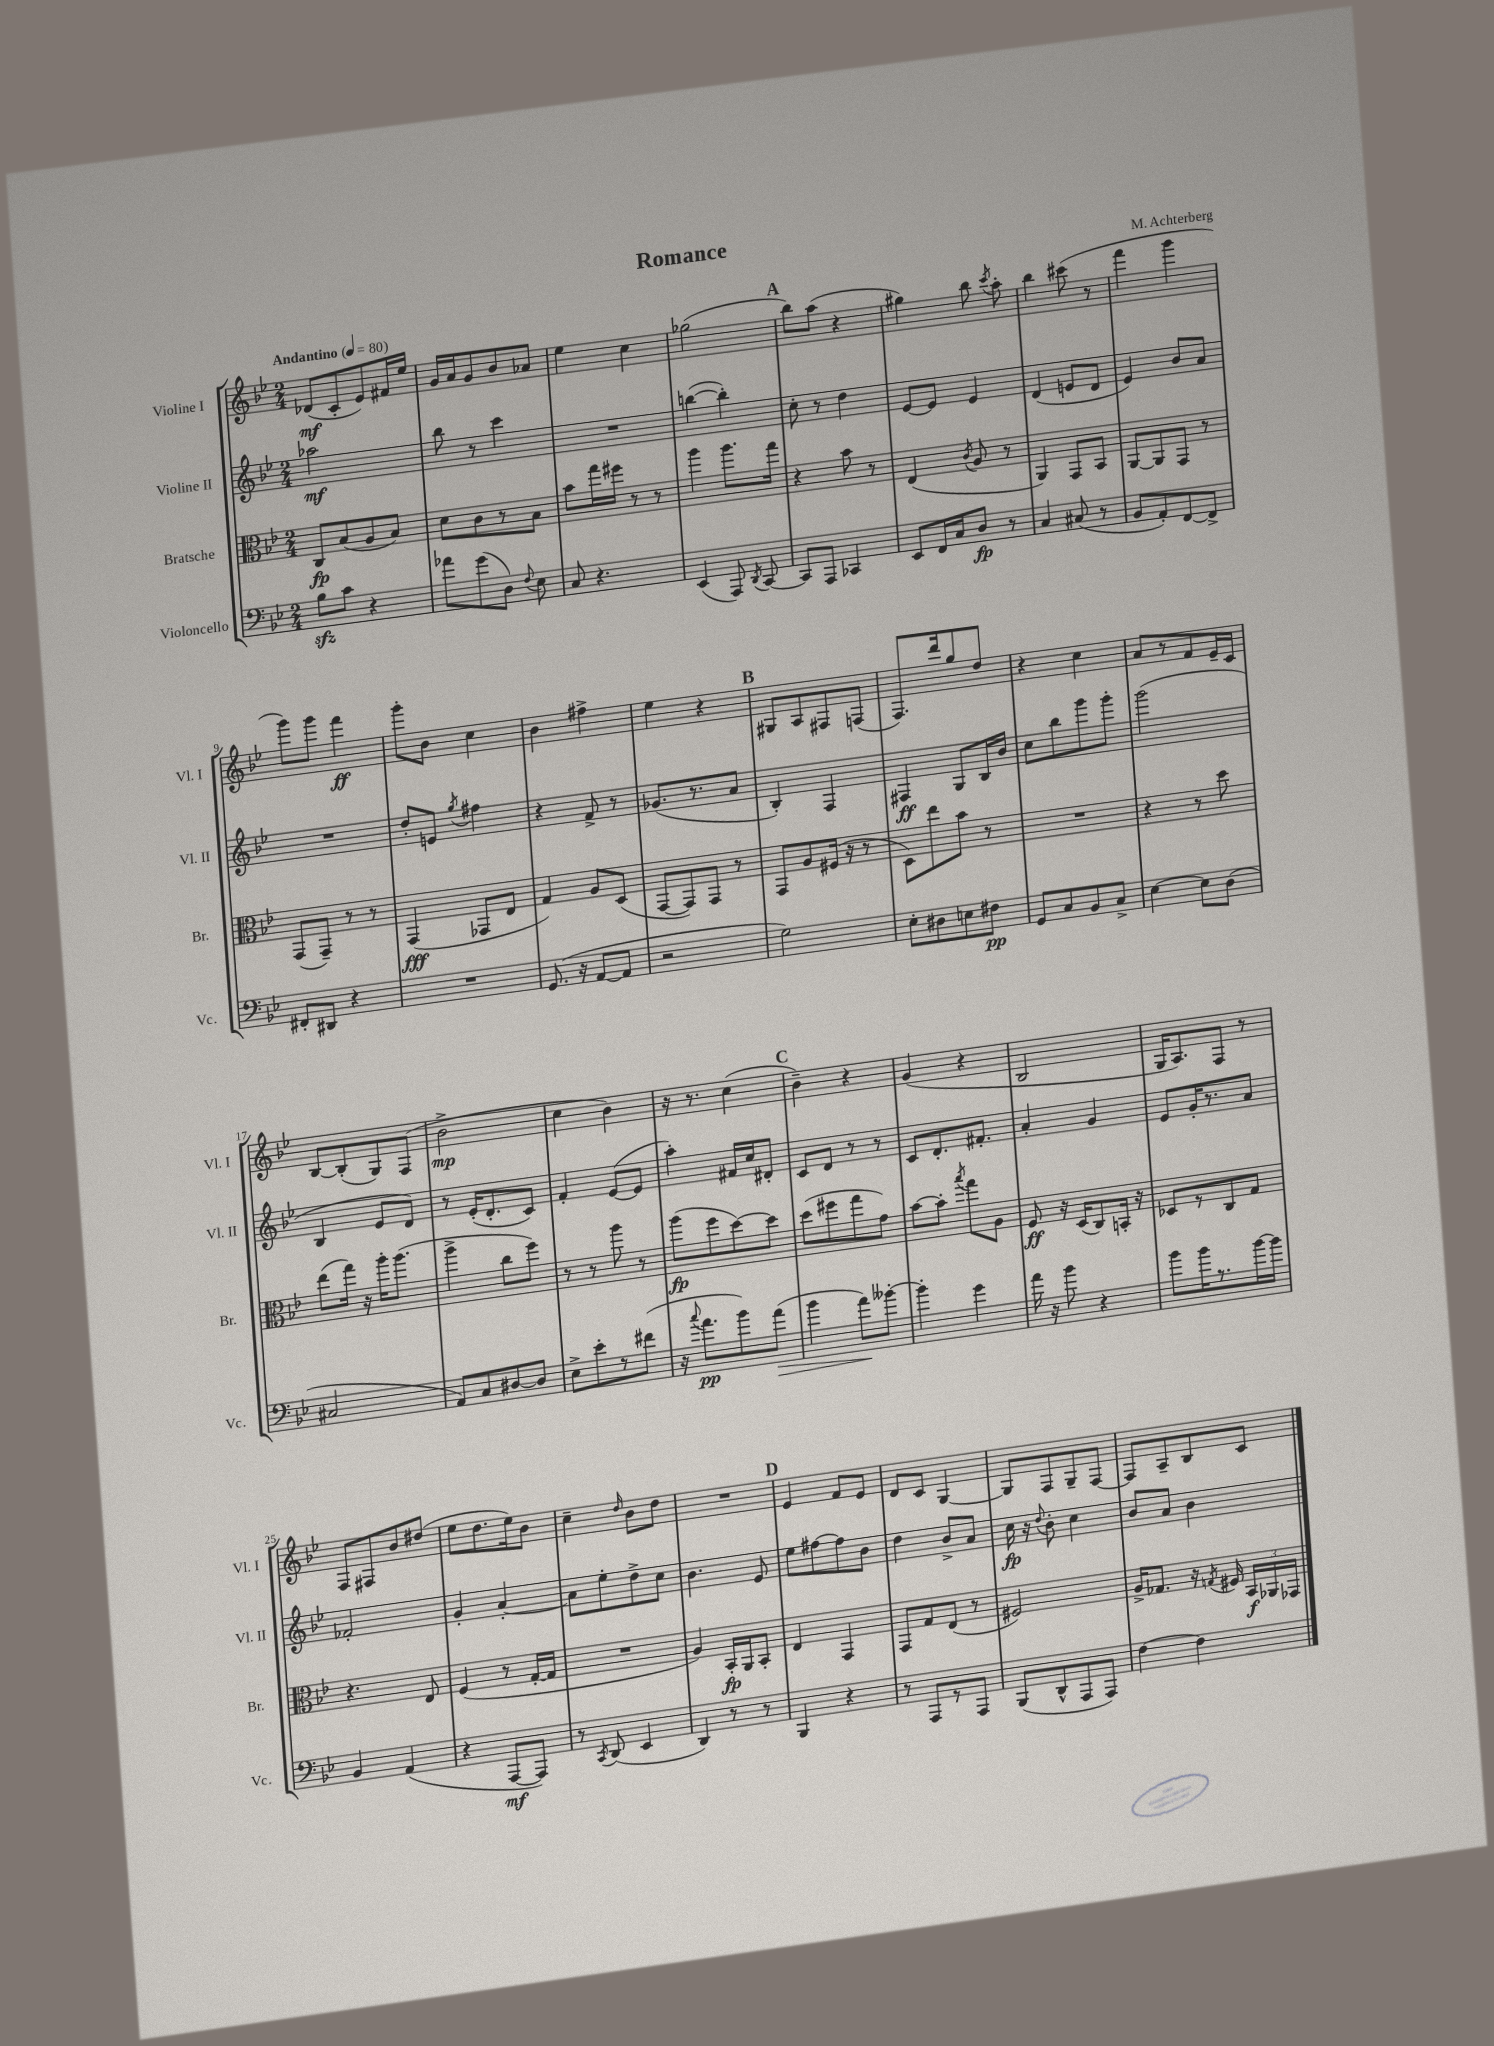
\header { title = "Romance" composer = "M. Achterberg" }
<<
\new StaffGroup <<
\new Staff = "s0" \with { instrumentName = "Violine I" shortInstrumentName = "Vl. I" } {
    \clef treble \key bes \major \numericTimeSignature \time 2/4 \tempo "Andantino" 4 = 80
    \autoBeamOff des'8[\mf( c'8-. ees'8) fis'16 ees''16] |
    g'16[ a'16 g'8 bes'8 aes'8] |
    ees''4 c''4 |
    ges''2( |
    \mark \markup { \bold "A" } bes''8[) a''8]( r4 |
    gis''4) bes''8 \acciaccatura { c'''8 } a''8-. |
    bes''4 cis'''8( r8 |
    f'''4 g'''4 |
    g'''8[) g'''8] f'''4\ff |
    g'''8[-. bes'8] c''4 |
    bes'4 fis''4-> |
    ees''4 r4 |
    \mark \markup { \bold "B" } gis8[ a8 fis8 f8]( |
    f8.[) d'''16 g''8 d''8] |
    r4 c''4 |
    a'8[ r8 f'8 ees'16-- c'16] |
    bes8[~ bes8-.( g8) f8]( |
    bes'2->\mp |
    c''4 bes'4) |
    r16 r8. c''4( |
    \mark \markup { \bold "C" } bes'4--) r4 |
    g'4( r4 |
    bes2 |
    g16[ a8.) f8] r8 |
    f8[ fis8 bes'8 dis''8]( |
    ees''8[ d''8. ees''16) bes'8] |
    c''4-- \grace { d''16 } bes'8[ d''8] |
    R2 |
    \mark \markup { \bold "D" } ees'4 f'8[ ees'8] |
    d'8[ c'8] g4~ |
    g8[ f8 g8-- f8]~ |
    f8[ a8-- bes8 c'8] \bar "|." |
}
\new Staff = "s1" \with { instrumentName = "Violine II" shortInstrumentName = "Vl. II" } {
    \clef treble \key bes \major \numericTimeSignature \time 2/4
    \autoBeamOff aes''2\mf |
    bes''8 r8 c'''4 |
    R2 |
    b''4~( b''4-.) |
    \mark \markup { \bold "A" } c''8-. r8 d''4 |
    ees'8[~ ees'8] ees'4 |
    d'4( e'8[ d'8] |
    ees'4) bes'8[ a'8] |
    R2 |
    d''8[-. e'8] \acciaccatura { g''8 } fis''4 |
    r4 f'8-> r8 |
    ges'8.[( r8. a'8] |
    \mark \markup { \bold "B" } bes4-.) f4 |
    fis4\ff g8[ bes16 bes'16] |
    c''8[ bes''8 g'''8 g'''8]-. |
    g'''2( |
    bes4 ees'8[ d'8]) |
    r8 ees'16[-.( d'8.-. c'8]) |
    f'4-. ees'8[~( ees'8] |
    a''4-.) fis'16[ c''16 dis'8]-. |
    \mark \markup { \bold "C" } c'8[ d'8] r8 r8 |
    c'8[ d'8.-. fis'8.]-. |
    a'4-. g'4 |
    ees'8[ g'16-. r8. a'8] |
    fes'2-. |
    g'4-. a'4~-. |
    a'8[ ees''8-. d''8-> c''8] |
    bes'4. ees'8 |
    \mark \markup { \bold "D" } ees''8[ fis''8~ fis''8 bes'8] |
    d''4 bes'8[-> a'8] |
    c''16\fp r16 \appoggiatura { d''8 } bes'8-. c''4 |
    bes'8[ a'8] bes'4 \bar "|." |
}
\new Staff = "s2" \with { instrumentName = "Bratsche" shortInstrumentName = "Br." } {
    \clef alto \key bes \major \numericTimeSignature \time 2/4
    \autoBeamOff c8[\fp bes8( a8 bes8]) |
    d'8[ c'8 r8 bes8] |
    bes'8[ g''16 fis''16] r8 r8 |
    a''4 a''8.[ g''16] |
    \mark \markup { \bold "A" } r4 bes'8 r8 |
    ees4( \acciaccatura { c'8 } a8 r8 |
    a,4) g,8[ bes,8] |
    a,8[~ a,8 g,8] r8 |
    g,8[( g,8]--) r8 r8 |
    g,4\fff( ges,8[ ees8] |
    g4) a8[ d8]( |
    g,8[~ g,8) g,8] r8 |
    \mark \markup { \bold "B" } g,8[ a8 fis16]( r16 r8 |
    d8[) ees''8 bes'8] r8 |
    R2 |
    r4 r8 d''8 |
    ees''8[( g''16]) r16 a''16[-. a''8.]( |
    a''4-> c''8[ f''8]) |
    r8 r8 a''8 r8 |
    a''8[\fp( f''8 d''8~) d''8] |
    \mark \markup { \bold "C" } d''8[( fis''8 g''8 g'8]) |
    bes'8[~ bes'8]-. \acciaccatura { bes''8 } g''8[ a8] |
    f8\ff r16 d16[( c8) b,16]-. r16 |
    des8[ r8 c8 g8] |
    r4. ees8 |
    f4( r8 g16[~-. g16] |
    R2 |
    a4) bes,16[-.\fp a,16 bes,8]-. |
    \mark \markup { \bold "D" } ees4 g,4 |
    g,8[ g8 ees8]( r8 |
    fis2) |
    a16[-> ges8.] r16 \acciaccatura { g8 } fis16 \tuplet 3/2 { bes,16[\f aes,16 ges,16] } \bar "|." |
}
\new Staff = "s3" \with { instrumentName = "Violoncello" shortInstrumentName = "Vc." } {
    \clef bass \key bes \major \numericTimeSignature \time 2/4
    \autoBeamOff bes8[\sfz c'8] r4 |
    aes'8[ g'8( d8]) \appoggiatura { f8 } ees8 |
    c8 r4. |
    ees,4( a,,8) \acciaccatura { d,8 } c,8~ |
    \mark \markup { \bold "A" } c,8[ a,,8] ces,4 |
    ees,8[ f,16 c16 d8]\fp r8 |
    c4 cis8( r8 |
    bes,8[ a,8-.) f,8~ f,8]-> |
    fis,8[-. dis,8] r4 |
    R2 |
    g,8.( r16 a,8[~ a,8] |
    r2 |
    \mark \markup { \bold "B" } g2) |
    ees8[-. dis8 e8 fis8]\pp |
    g,8[ c8 bes,8 c8]-> |
    ees4~ ees8[ d8]( |
    cis2 |
    a,8[) c8 dis8~ dis8] |
    ees8[-> ees'8-. r8 fis'8]( |
    r16 \appoggiatura { c''8 } a'8.[\pp bes'8) a'8]\>( |
    \mark \markup { \bold "C" } bes'4 a'8[\!) beses'8]~-. |
    beses'4-. g'4 |
    a'16 r16 bes'8 r4 |
    bes'8[ bes'16 r8. bes'16~ bes'16] |
    bes,4 a,4( |
    r4 a,,8[~\mf a,,8]) |
    r8 \acciaccatura { c,8 } d,8( ees,4 |
    d,4) r8 r8 |
    \mark \markup { \bold "D" } bes,,4 r4 |
    r8 a,,8[ r8 a,,8] |
    bes,,8[( d,8-^ a,,8 a,,8]) |
    f4~ f4 \bar "|." |
}
>>
>>
